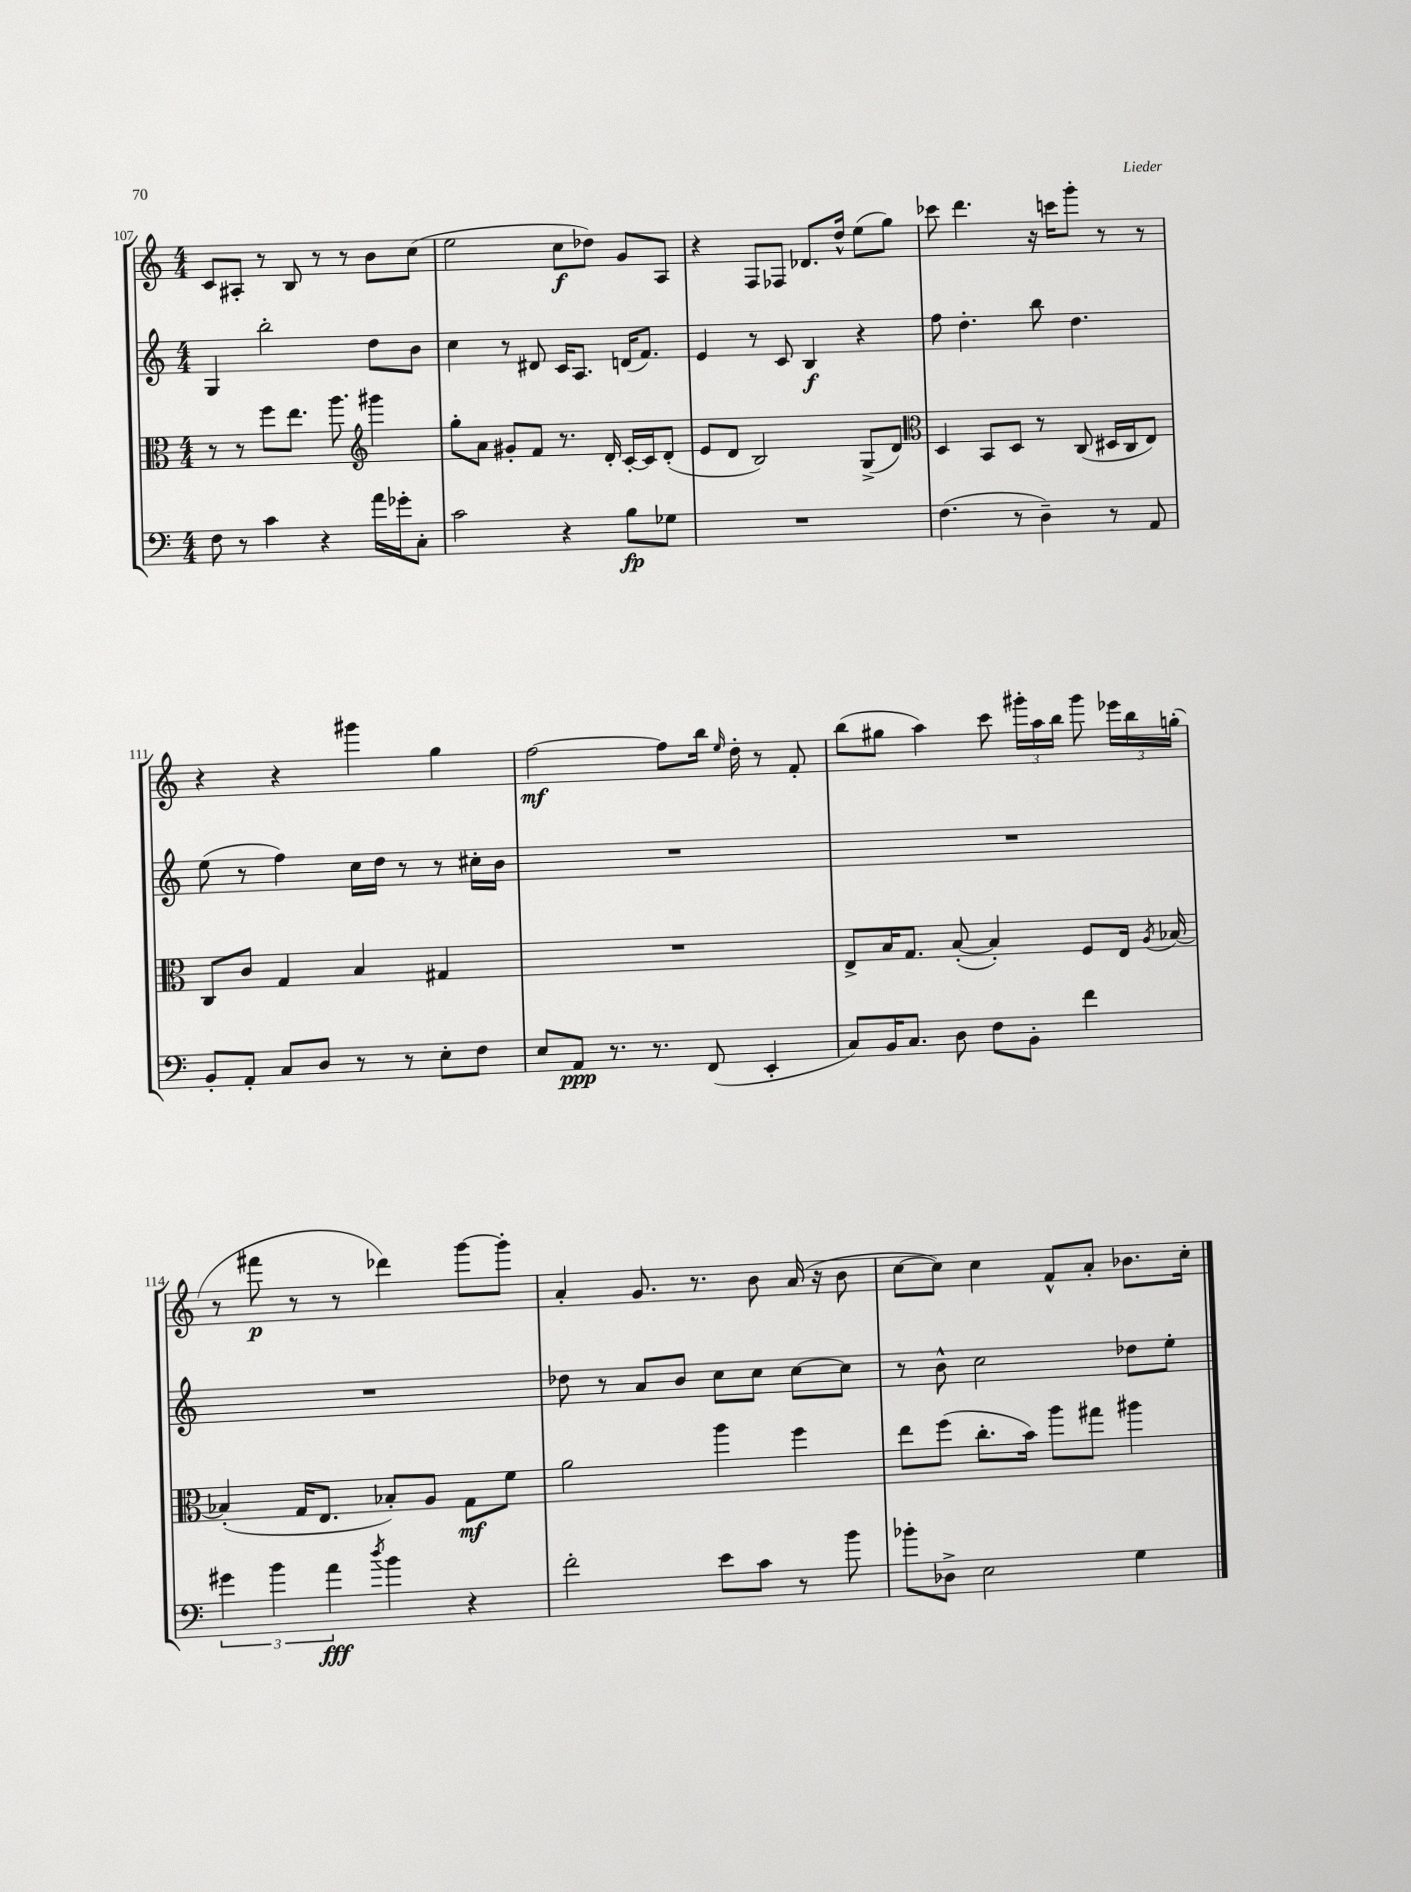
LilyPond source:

<<
\new StaffGroup <<
\new Staff = "s0" {
    \clef treble \key c \major \numericTimeSignature \time 4/4
    \autoBeamOff c'8[ ais8]-. r8 b8 r8 r8 b'8[ c''8]( |
    e''2 c''8[\f des''8]) g'8[ a8] |
    r4 f8[ fes8] des'8.[ d''16]-^ e''8[( g''8]) |
    ces'''8 d'''4. r16 c'''16[ g'''8]-. r8 r8 |
    r4 r4 gis'''4 g''4 |
    f''2~\mf f''8[ b''16] \grace { e''16 } d''16-. r8 f'8-. |
    b''8[( gis''8] a''4) c'''8 \tuplet 3/2 { gis'''16[-. a''16 b''16] } gis'''8 \tuplet 3/2 { ees'''16[ b''16 g''16]-.( } |
    r8 fis'''8\p r8 r8 des'''4) g'''8[~ g'''8]-. |
    a'4-. g'8. r8. b'8 a'16( r16 b'8 |
    c''8[~ c''8]) c''4 f'8[-^ a'8]-. bes'8.[ c''16]-. \bar "|." |
}
\new Staff = "s1" {
    \clef treble \key c \major \numericTimeSignature \time 4/4
    \autoBeamOff g4 b''2-. d''8[ b'8] |
    c''4 r8 dis'8 c'16[ a8.] d'16[( f'8.]) |
    e'4 r8 c'8 b4\f r4 |
    f''8 d''4.-. b''8 d''4. |
    e''8( r8 f''4) c''16[ d''16] r8 r8 cis''16[-. b'16] |
    R1 |
    R1 |
    R1 |
    des''8 r8 a'8[ b'8] c''8[ c''8] c''8[~ c''8] |
    r8 b'8-^ c''2 des''8[ e''8]-. \bar "|." |
}
\new Staff = "s2" {
    \clef alto \key c \major \numericTimeSignature \time 4/4
    \autoBeamOff r8 r8 f''8[ e''8.] a''8. \clef treble gis'''4 |
    g''8[-. a'8] gis'8[-. f'8] r8. d'16-. c'16[~-. c'16 d'8]-.( |
    e'8[ d'8] b2) g8[->( d'8]) |
    \clef alto d4 b,8[ d8] r8 c8( dis16[ c16 e8]) |
    c8[ c'8] g4 b4 gis4 |
    R1 |
    e8[-> b16 g8.] b8~-.( b4-.) f8[ e16] \acciaccatura { a8 } bes16~ |
    bes4-.( g16[ e8.] bes8[-.) a8] g8[\mf f'8] |
    a'2 a''4 f''4 |
    e''8[ f''8]( c''8.[-. b'16]) a''8[ gis''8] ais''4 \bar "|." |
}
\new Staff = "s3" {
    \clef bass \key c \major \numericTimeSignature \time 4/4
    \autoBeamOff f8 r8 c'4 r4 a'16[ ges'16-. c8]-. |
    c'2 r4 b8[\fp ges8] |
    R1 |
    f4.( r8 d4--) r8 a,8 |
    b,8[-. a,8]-. c8[ d8] r8 r8 e8[-. f8] |
    e8[ a,8]\ppp r8. r8. f,8( e,4-. |
    c8[) b,16 c8.] d8 f8[ b,8]-. f'4 |
    \tuplet 3/2 { gis'4 b'4 a'4\fff } \acciaccatura { d''8 } b'4 r4 |
    f'2-. e'8[ c'8] r8 b'8 |
    bes'8[-. des8]-> e2 g4 \bar "|." |
}
>>
>>
\layout { \context { \Score currentBarNumber = #107 } }
